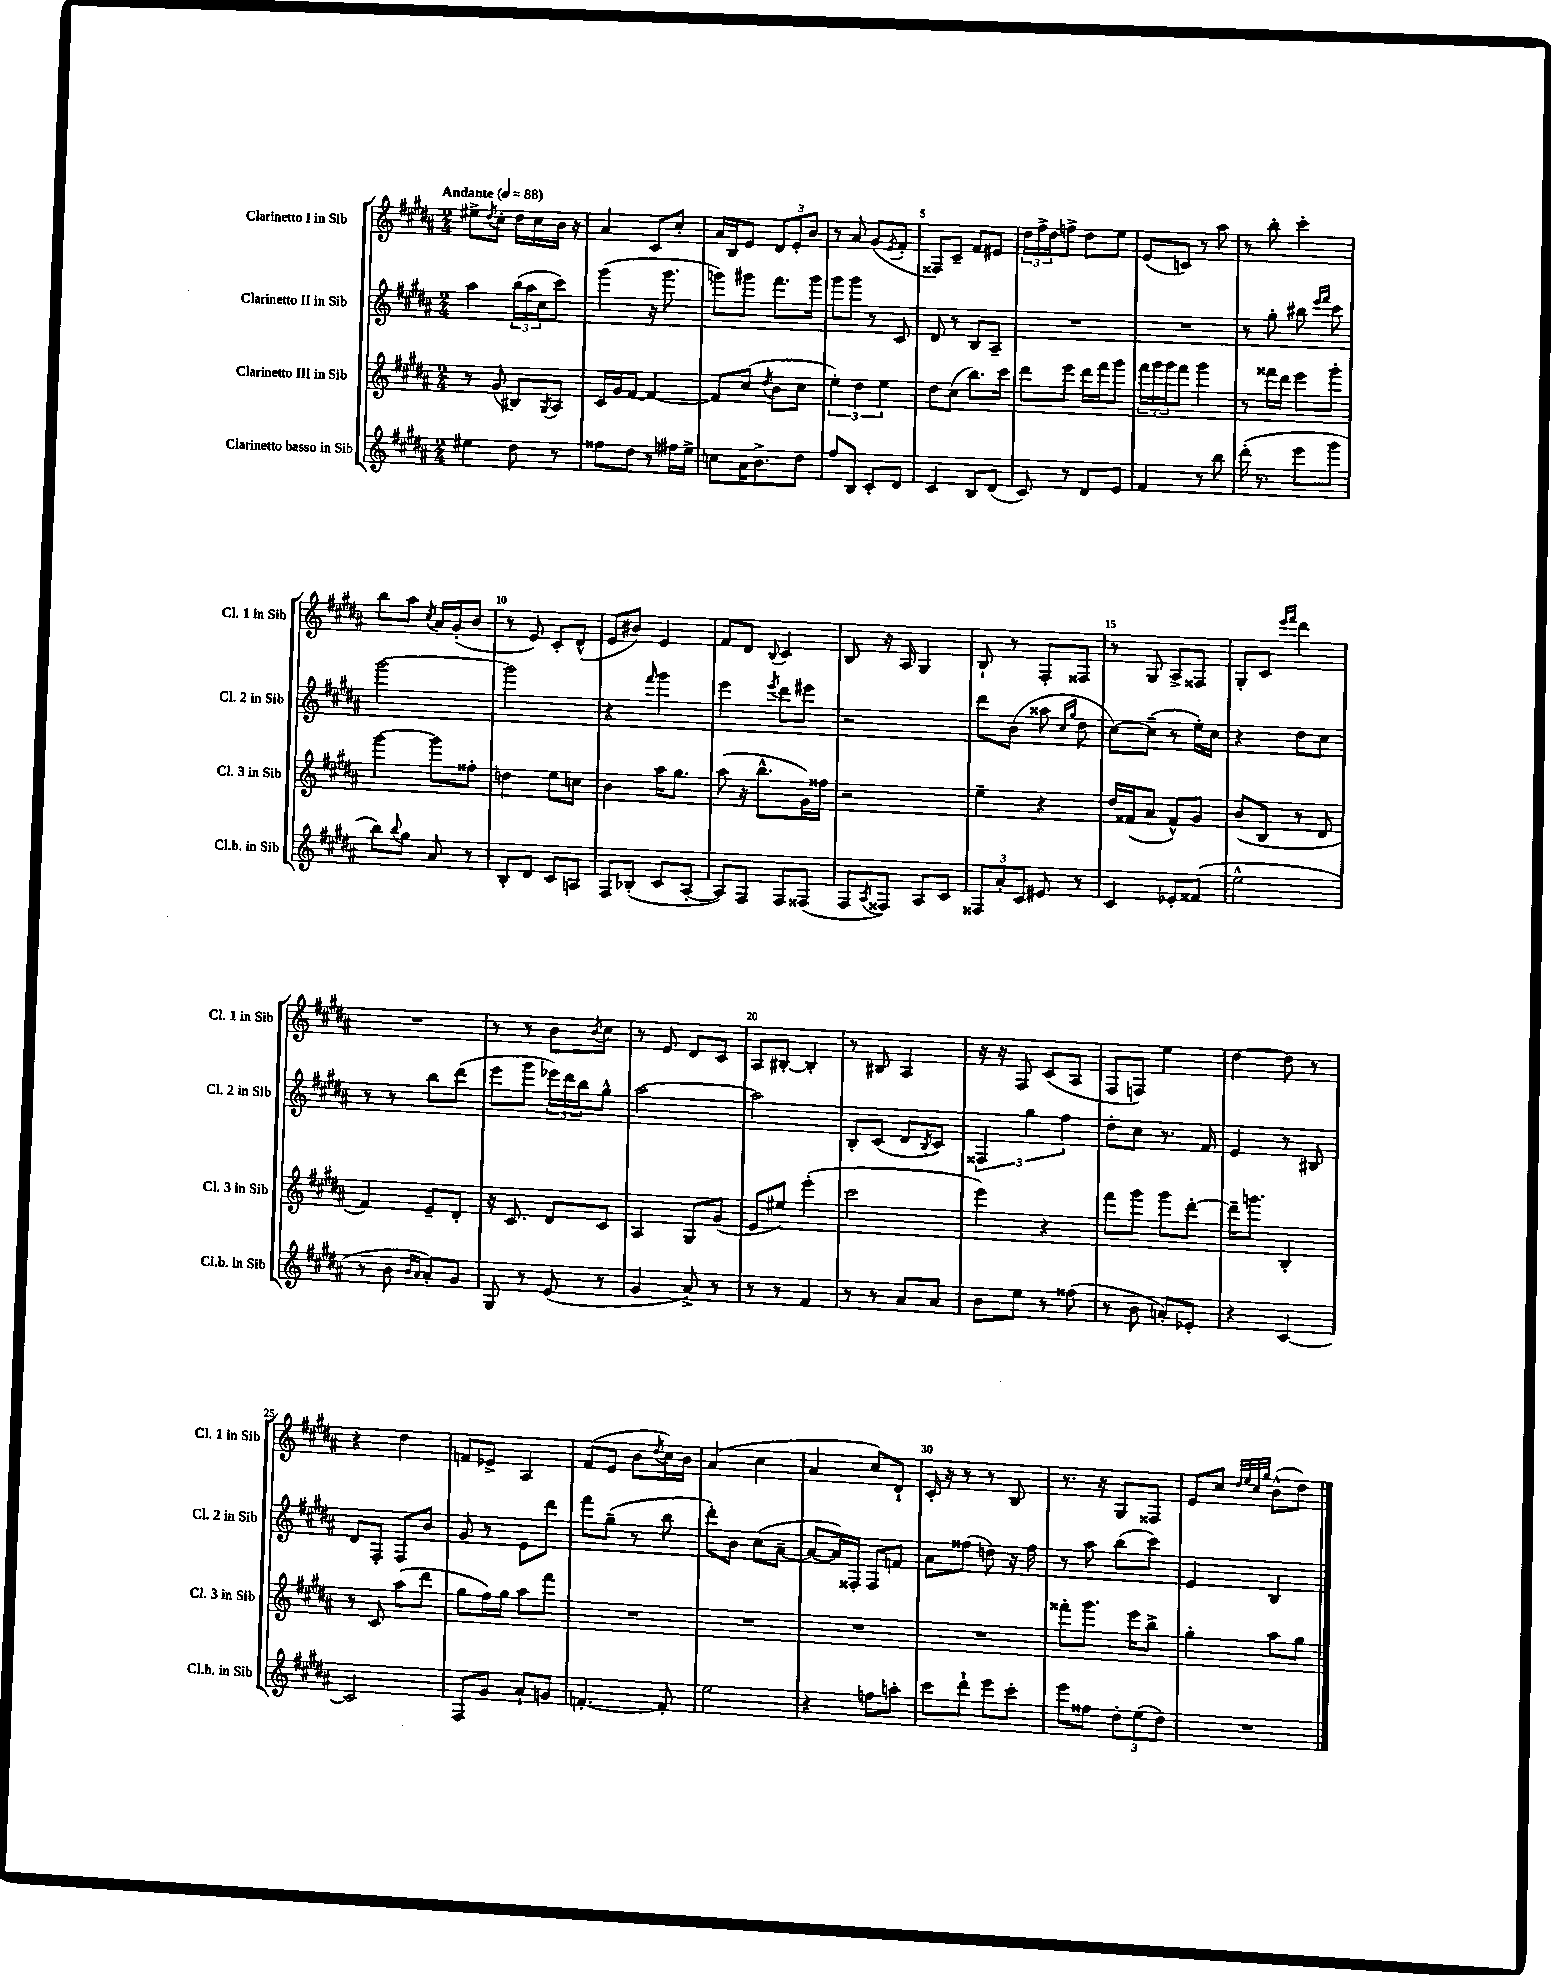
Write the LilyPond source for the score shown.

<<
\new StaffGroup <<
\new Staff = "s0" \with { instrumentName = "Clarinetto I in Sib" shortInstrumentName = "Cl. 1 in Sib" } {
    \clef treble \key b \major \numericTimeSignature \time 2/4 \tempo "Andante" 4 = 88
    eis''8-> \acciaccatura { dis''8 } cis''8-. dis''16 cis''16 b'16 r16 |
    ais'4 cis'8 cis''8-. |
    ais'16 b16 e'8 \tuplet 3/2 { dis'8 e'8-. b'8 } |
    r8 ais'8 gis'8( \acciaccatura { e'8 } fis'8-. |
    fisis8) cis'8-- fis'8 eis'8 |
    \tuplet 3/2 { dis''16 fis''16-> dis''16 } f''8-> dis''8 e''8 |
    e'8( c'8) r8 ais''8 |
    r8 b''8-. cis'''4-. |
    b''8 ais''8 \acciaccatura { cis''8 } ais'16 gis'16-.( b'8 |
    r8 e'8) cis'8-. dis'8-^( |
    e'8 bis'8) e'4 |
    fis'8 dis'8 \appoggiatura { b8 } cis'4 |
    b8 r16 ais16 gis4 |
    b8-! r8 fis8-. fisis8 |
    r8 gis8 ais8-> fisis8 |
    gis8-. cis'8 \grace { e'''16 fis'''16 } dis'''4 |
    R2 |
    r8 r8 b'8 \acciaccatura { b'8 } cis''8 |
    r8 e'8 dis'8 cis'8 |
    ais8 bis8~-. bis4-. |
    r8 bis8 ais4 |
    r16 r16 fis8 cis'8( ais8 |
    fis8 f8) e''4 |
    dis''4~ dis''8 r8 |
    r4 dis''4 |
    f'8 ees'8-> ais4 |
    fis'8( e'8 b'8 \acciaccatura { dis''8 } cis''16) b'16 |
    ais'4( cis''4 |
    ais'4 cis''8) dis'8-! |
    cis'16-. r16 r8 r8 b8 |
    r8. r16 gis8 fisis8 |
    e'8 cis''8 \grace { dis''32 e''32 cis''32 gis''32 } b'8-^( dis''8) \bar "|." |
}
\new Staff = "s1" \with { instrumentName = "Clarinetto II in Sib" shortInstrumentName = "Cl. 2 in Sib" } {
    \clef treble \key b \major \numericTimeSignature \time 2/4
    ais''4 \tuplet 3/2 { b''16( ais''16 cis''16 } cis'''8) |
    gis'''4( r16 gis'''8. |
    g'''8) gis'''8 fis'''8. gis'''16 |
    gis'''8 gis'''8 r8 cis'8 |
    dis'8 r8 b8 ais8-- |
    R2 |
    R2 |
    r8 gis''8-. bis''8 \grace { e'''16 fis'''16 } cis'''8 |
    gis'''2~ |
    gis'''2 |
    r4 \grace { fis'''16 } gis'''4 |
    e'''4 \acciaccatura { e'''8 } dis'''8 eis'''8 |
    r2 |
    dis'''8 b'8( aisis''8 \grace { cis''16 gis''16 } dis''8 |
    cis''8~) cis''8--( r8 e''16-.) cis''16 |
    r4 dis''8 cis''8 |
    r8 r8 b''8 dis'''8( |
    e'''8 gis'''8 \tuplet 3/2 { ees'''16) dis'''16 b''16 } gis''8-^ |
    ais''2~ |
    ais''2 |
    b8-. cis'8( dis'8 \acciaccatura { b8 } cis'8) |
    \tuplet 3/2 { fisis4 gis''4 fis''4 } |
    dis''8-. cis''8 r8. fis'16 |
    e'4 r8 bis8 |
    dis'8 fis8-. fis8 b'8 |
    gis'8 r8 e'8 dis'''8 |
    fis'''8 gis''8--( r8 b''8 |
    dis'''8-.) b'8 cis''8( ais'8~-- |
    ais'8~ ais'16) fisis16-. fisis8 f'8 |
    ais'8 fisis''8( d''8) r16 fisis''16 |
    r8 ais''8 b''8( cis'''8) |
    e'4 b4 \bar "|." |
}
\new Staff = "s2" \with { instrumentName = "Clarinetto III in Sib" shortInstrumentName = "Cl. 3 in Sib" } {
    \clef treble \key b \major \numericTimeSignature \time 2/4
    r8 gis'8( bis8) \acciaccatura { gis8 } ais8 |
    cis'16 gis'16 fis'8~ fis'4~ |
    fis'8 cis''8( \acciaccatura { dis''8 } b'8 cis''8 |
    \tuplet 3/2 { e''4-.) dis''4 e''4 } |
    dis''8 cis''8( b''8.) cis'''16 |
    dis'''8 e'''8 dis'''16 fis'''16 gis'''8 |
    \tuplet 3/2 { fis'''16 gis'''16 gis'''16 } fis'''8 gis'''4 |
    r8 fisis'''16 dis'''16 e'''8 gis'''8-. |
    gis'''4~ gis'''8 fisis''8-. |
    d''4 e''8 c''8 |
    b'4 ais''16 gis''8. |
    ais''8( r16 b''8.-^ gis'16) fisis''16 |
    r2 |
    e''4-- r4 |
    dis''16 fisis'16( ais'8 fisis'8-^) gis'8 |
    b'8( b8 r8 dis'8 |
    fis'4) e'8-- dis'8-. |
    r16 cis'8. dis'8 cis'8 |
    ais4 gis8 gis'8( |
    e'8 eis''8) e'''4-.( |
    cis'''2 |
    e'''4) r4 |
    fis'''8 gis'''8 gis'''8 dis'''8~-. |
    dis'''16-- g'''8. b4-. |
    r8 cis'8 ais''8( dis'''8 |
    gis''8 fis''16) gis''16 ais''8 fis'''8 |
    R2 |
    R2 |
    R2 |
    R2 |
    fisis'''8-. gis'''8. e'''16 b''8-> |
    gis''4-. ais''8 gis''8 \bar "|." |
}
\new Staff = "s3" \with { instrumentName = "Clarinetto basso in Sib" shortInstrumentName = "Cl.b. in Sib" } {
    \clef treble \key b \major \numericTimeSignature \time 2/4
    eis''4 dis''8 r8 |
    fisis''8 dis''8 r8 fis''16 e''16-> |
    c''8 ais'16 b'8.-> dis''8 |
    fis''8 b8 cis'8-. dis'8 |
    cis'4 b8 dis'8( |
    cis'8) r8 dis'8 e'8 |
    fis'4 r8 b''8 |
    dis'''16-.( r8. e'''8 gis'''8 |
    b''8) \appoggiatura { b''8 } gis''8 ais'8 r8 |
    b8-. dis'8 cis'8 a8 |
    fis8 bes8-.( cis'8 ais8~-. |
    ais8) fis8 fis8 fisis8( |
    fis8 \acciaccatura { ais8 } fisis8) ais8 cis'8 |
    \tuplet 3/2 { fisis8 ais'8-. cis'8 } eis'8 r8 |
    cis'4 ees'8-. fisis'8( |
    e''2-^ |
    r8 b'8 \grace { b'16 ais'16 } ais'8-.) gis'8 |
    gis8 r8 e'8( r8 |
    gis'4 ais'8->) r8 |
    r8 r8 fis'4 |
    r8 r8 ais'8 ais'8 |
    b'8 e''8 r8 fisis''8( |
    r8 b'8 a'8-.) ees'8-. |
    r4 cis'4~ |
    cis'2 |
    fis8 gis'8 ais'8-! g'8 |
    f'4.~-. f'8-. |
    e''2 |
    r4 f''8 a''8-. |
    cis'''8 dis'''8-! e'''8 cis'''8-. |
    e'''8 fisis''8 \tuplet 3/2 { dis''8-. e''8( dis''8) } |
    R2 \bar "|." |
}
>>
>>
\layout { \context { \Score \override BarNumber.break-visibility = ##(#f #t #t) barNumberVisibility = #(every-nth-bar-number-visible 5) } }
